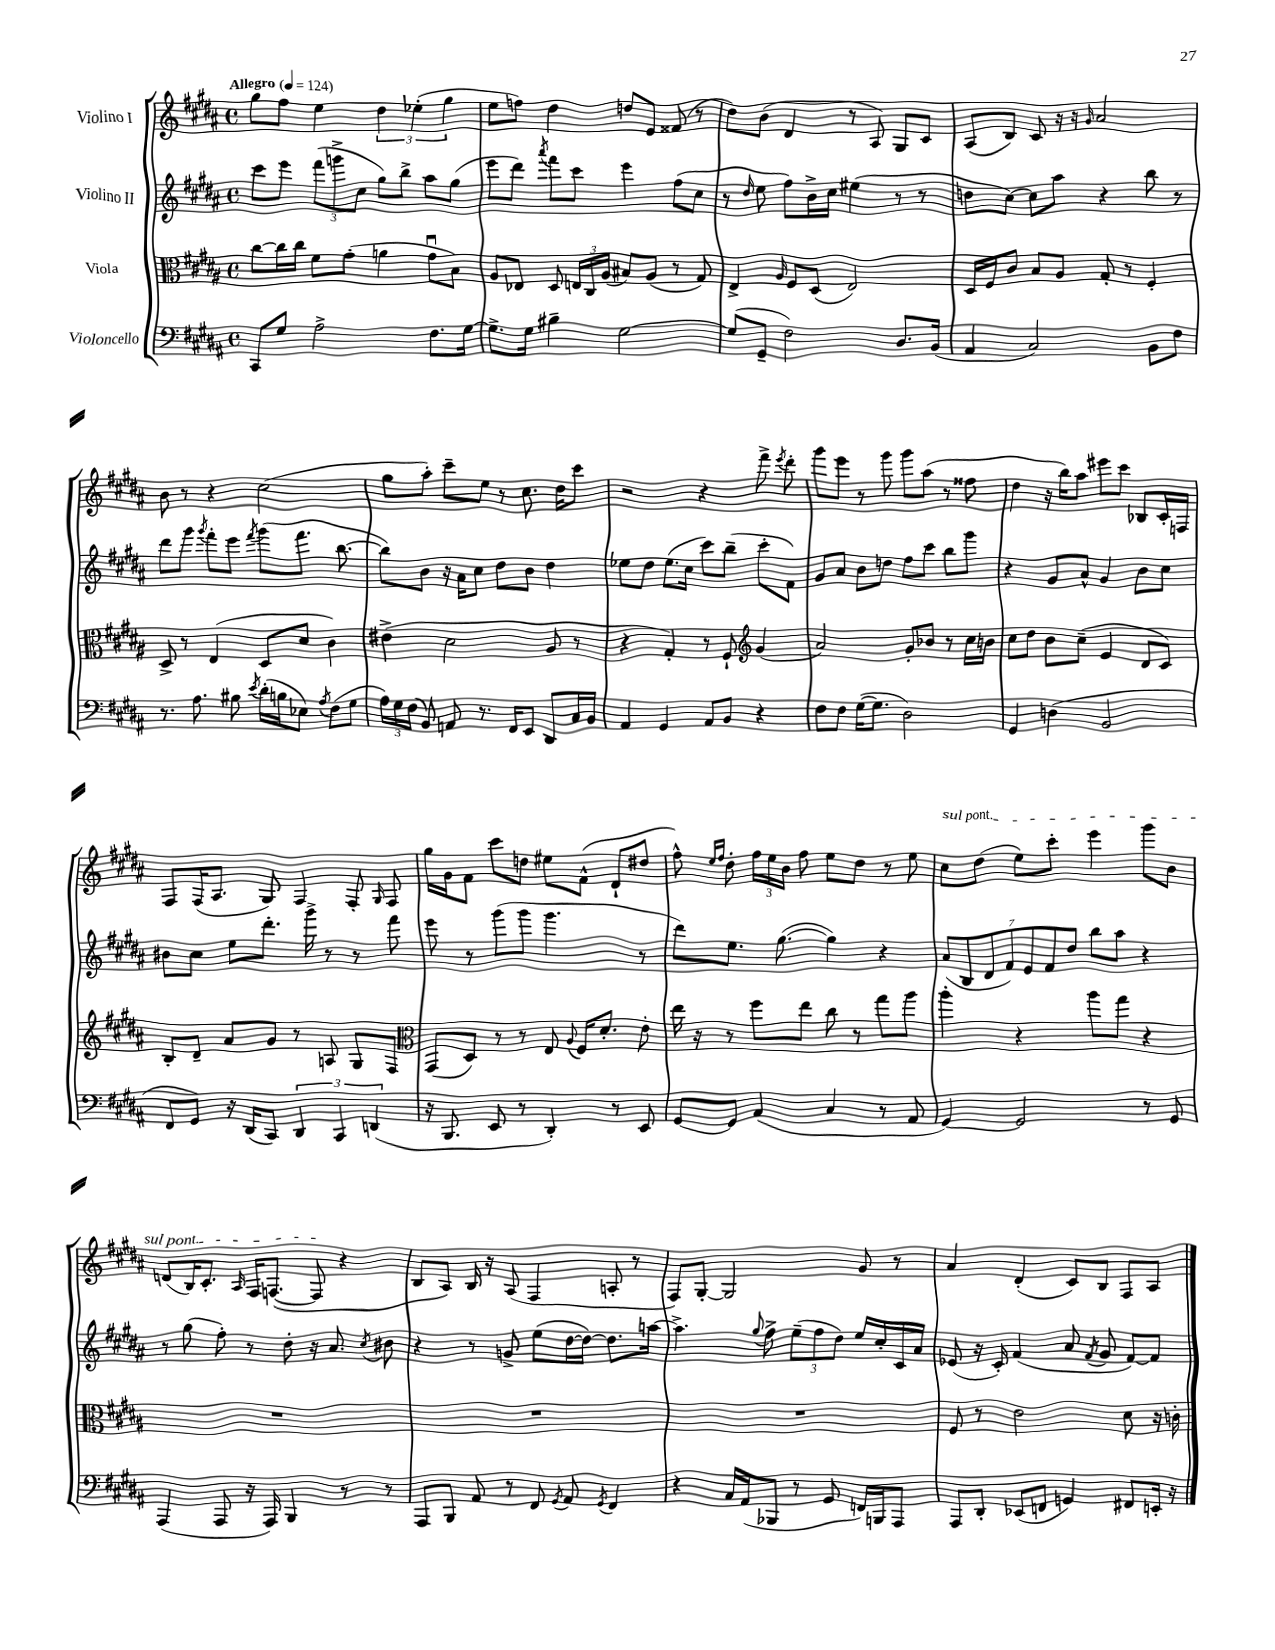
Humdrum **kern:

**kern	**kern	**kern	**kern
*staff4	*staff3	*staff2	*staff1
*clefF4	*clefC3	*clefG2	*clefG2
*k[f#c#g#d#a#]	*k[f#c#g#d#a#]	*k[f#c#g#d#a#]	*k[f#c#g#d#a#]
*M4/4	*M4/4	*M4/4	*M4/4
*met(c)	*met(c)	*met(c)	*met(c)
*MM124	*MM124	*MM124	*MM124
8CC#	[8cc#	8ccc#	8gg#
8G#	16cc#]	8eee	8ff#
.	16cc#	.	.
2A#^	8f#	(12fff#	4ee
.	.	12ggg^	.
.	(8g#'	.	.
.	.	12cc#	.
.	4a	8gg#)	6dd#
.	.	8bb^	.
.	.	.	(6ee-'
8.F#	8g#u	8aa#	.
.	.	.	6gg#
.	8B)	(8gg#	.
[16G#	.	.	.
=	=	=	=
8.G#^]	8A#	8eee	8ee
.	8E-	8ddd#)	8ff)
16G#	.	.	.
.	.	8qaaa#	.
4B#~	8D#	8fff#	4dd#
.	24E	8ccc#	.
.	24C#	.	.
.	(24A#	.	.
[2G#	8B#)	4eee	8dd
.	(8A#	.	8e
.	8r	(8ff#	(8f##
.	8G#)	8cc#	8r
=	=	=	=
(8G#]	4E^	8r	8dd#)
.	.	16qqdd#	.
8GG#~	.	8ee	(8b
.	16qqA#	.	.
2F#)	8F#	8ff#)	4d#
.	(8D#	16b^	.
.	.	16cc#	.
.	2E)	(4ee#	8r
.	.	.	8A#)
8.D#	.	8r	8G#
.	.	8r	8c#
(16BB	.	.	.
=	=	=	=
4AA#	16D#	8dd	(8A#
.	16F#	.	.
.	8c#	[8cc#)	8B)
2C#)	8B	8cc#]	8c#
.	8A#	8aa#	16r
.	.	.	16r
.	.	.	16qqg#
.	8G#'	4r	2a#
.	8r	.	.
8BB	4F#'	8bb	.
8F#	.	8r	.
=	=	=	=
8.r	8D#^	8ddd#	8b
.	8r	8ggg#	8r
8.A#	.	.	.
.	.	8qggg#	.
.	(4E	8fff#'	4r
8B#	.	8eee	.
8qe	.	8qfff#	.
(16d#'	8D#	(8ggg#	(2cc#
16B	.	.	.
8E-)	8d#	8.fff#	.
8qA#	.	.	.
(8F#	4c#)	.	.
.	.	[8.bb	.
8G#	.	.	.
=	=	=	=
24A#)	(4e#^	8bb])	8gg#
24G#	.	.	.
(24F#	.	.	.
8BB)	.	8b	8aa#')
8AA	2d#	16r	8ccc#~
.	.	16a#	.
8.r	.	8cc#	8ee
.	.	8dd#	8r
16FF#	.	.	.
8EE	.	8b	8.cc#
8DD#	8A#	4dd#	.
.	.	.	16dd#
16C#	8r	.	8ccc#
16BB	.	.	.
=	=	=	=
4AA#	4r	8ee-	2r
.	.	8dd#	.
4GG#	4G#')	(8.ee-	.
.	.	16cc#	.
8AA#	8r	8ccc#)	4r
8BB	8F#`	(8bb~	.
*	*clefG2	*	*
4r	(4g#	8ccc#'	8fff#^
.	.	.	8qeee
.	.	8f#)	8ddd#'
=	=	=	=
8F#	2a#)	8g#	8ggg#
8F#	.	8a#	8eee
([16G#	.	8b	8r
8.G#]	.	.	.
.	.	8dd	8ggg#
2D#)	8g#'	8ff#	8ggg#
.	8b-	8ccc#	(8aa#
.	8r	8bb	8r
.	16cc#	8ggg#	8ff##
.	16b	.	.
=	=	=	=
4GG#	8cc#	4r	4dd#
.	8dd#	.	.
(4D	8b	8g#	16r
.	.	.	16bb)
.	(8cc#~	8a#^^	8aa#
2BB	4e	4g#	8eee#
.	.	.	8ccc#
.	8d#	8b	8B-
.	8c#)	8cc#	16c#'
.	.	.	16F
=	=	=	=
8FF#	8B'	8b#	8F#
8GG#)	8d#~	8cc#	(16F#
.	.	.	8.A#
16r	8a#	8ee	.
(16DD#	.	.	.
8CC#)	8g#	8.ddd#'	8G#)
6DD#	8r	.	4F#
.	.	16ggg#^	.
.	8A	8r	.
6CC#	.	.	.
.	8G#	8r	8F#'
(6DD	.	.	.
.	.	.	16qqG#
.	8F#	8fff#	8F#
=	=	=	=
*	*clefC3	*	*
16r	(8GG#	8eee	16gg#
8.BBB	.	.	16g#
.	8D#)	8r	8f#
8EE	8r	(8ggg#	8ccc#
8r	8r	8ggg#	8dd
4DD#')	8E	4.ggg#	8ee#
.	8qqA#	.	.
.	16F#	.	(8f#^^
.	8.d#'	.	.
8r	.	.	8d#`
8EE	8e'	8r	8dd#
=	=	=	=
[8GG#	16ee	8ddd#)	8ff#^^)
.	16r	.	.
.	.	.	16qqee
.	.	.	16qqff#
8GG#]	8r	8.ee	8dd#'
(4AA#	8ff#	.	24ff#
.	.	.	24ee
.	.	([8.gg#	.
.	.	.	24b
.	8ee	.	8ff#
4C#	8cc#	4gg#])	8ee
.	8r	.	8dd#
8r	8gg#	4r	8r
8AA#	8aa#	.	8ee
=	=	=	=
[4GG#)	4aa#'	(14a#	8cc#
.	.	14B	.
.	.	.	(8dd#
.	.	14d#	.
.	.	14f#)	.
2GG#]	4r	.	8ee)
.	.	14e	.
.	.	14f#	.
.	.	.	8ccc#'
.	.	14dd#	.
.	8aa#	8bb	4eee
.	8gg#	8aa#	.
8r	4r	4r	8ggg#
8GG#	.	.	8b
=	=	=	=
(4AAA#	1r	8r	(8d
.	.	(8gg#	16B)
.	.	.	8.c#'
8AAA#	.	8ff#')	.
.	.	.	16qqA#
16r	.	8r	16F#
16AAA#)	.	.	([8.F
4BBB	.	8dd#'	.
.	.	16r	8F]
.	.	8.a#	.
8r	.	.	4r
.	.	8qcc#	.
8r	.	8b#	.
=	=	=	=
8AAA#	1r	4r	8B
8BBB	.	.	8A#)
8AA#	.	8r	16B
.	.	.	16r
8r	.	8g^	(8A#
8FF#	.	(8ee	4F#
8qGG#	.	.	.
8AA#	.	[16dd#	.
.	.	16dd#_)	.
8qGG#	.	.	.
4FF#	.	8.dd#]	8A'
.	.	.	8r
.	.	[16aa	.
=	=	=	=
4r	1r	4.aa^]	8F#)
.	.	.	[8G#'
16C#	.	.	2G#]
(16AA#	.	.	.
.	.	8qqgg#	.
8BBB-	.	8ff#^	.
8r	.	(12ee~	.
.	.	12ff#	.
8GG#	.	.	.
.	.	12dd#)	.
16FF)	.	16ee	8g#
16BBB	.	16cc#'	.
8AAA#	.	16c#	8r
.	.	16a#	.
=	=	=	=
8AAA#	8F#	(8e-	4a#
8DD#'	8r	16r	.
.	.	16c#')	.
(8EE-	2e	(4f#	(4d#'
8FF	.	.	.
4GG)	.	8a#	8c#)
.	.	8qf#	.
.	.	8g#	8B
8FF#	8d#	[8f#)	8F#
16EE'	16r	8f#]	8A#
16r	16c'	.	.
==	==	==	==
*-	*-	*-	*-
